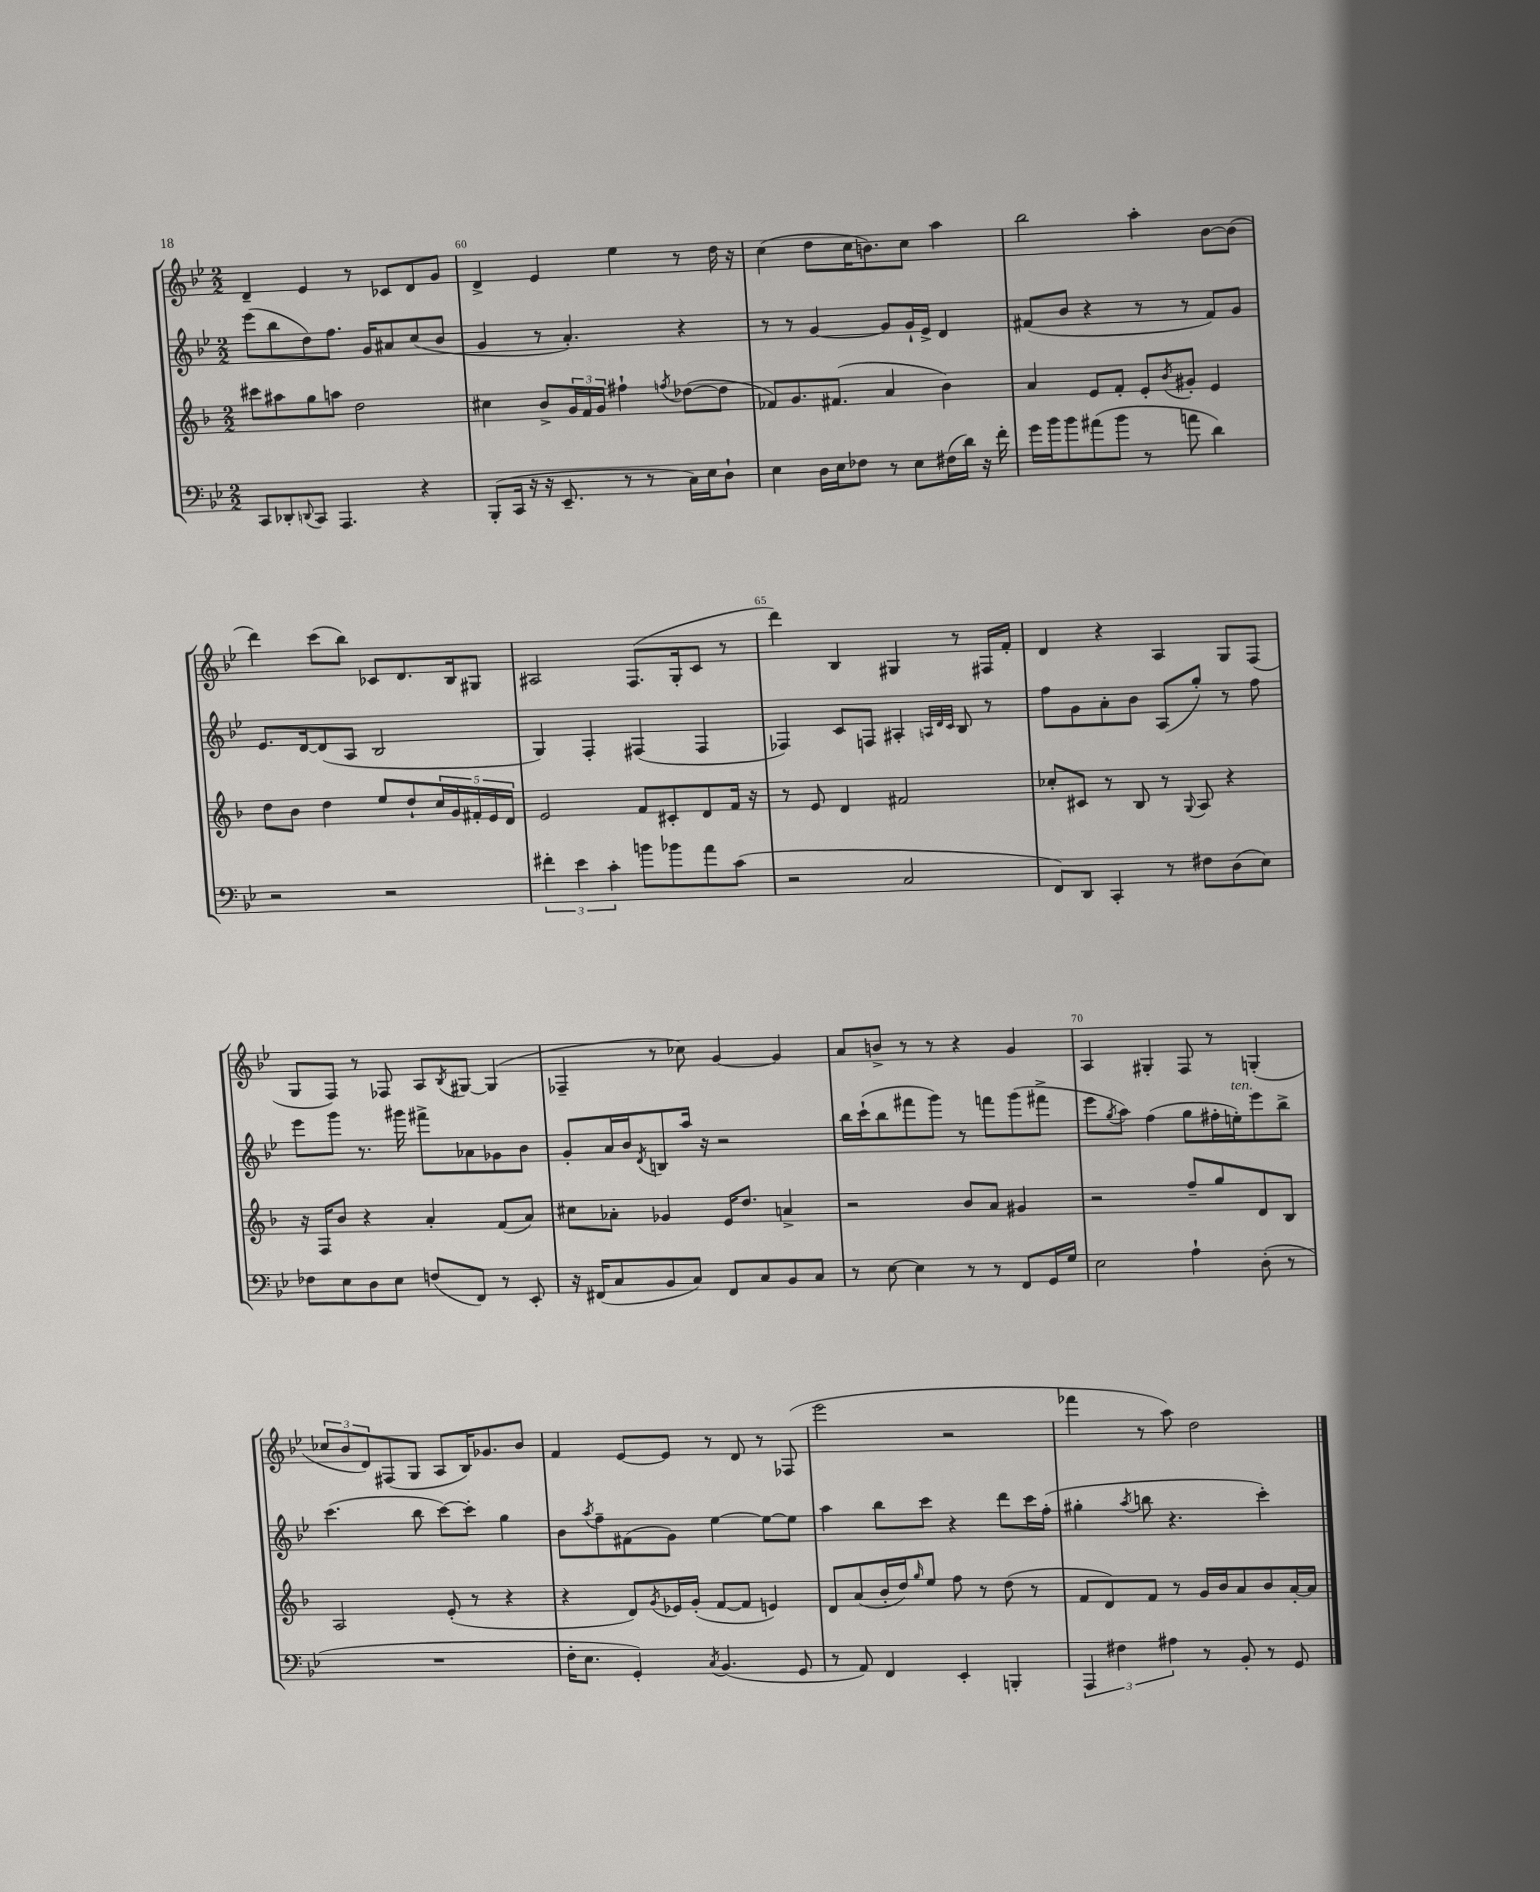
<<
\new StaffGroup <<
\new Staff = "s0" {
    \clef treble \key bes \major \numericTimeSignature \time 2/2
    d'4-- ees'4 r8 ces'8 d'8 g'8 |
    d'4-> ees'4 ees''4 r8 d''16 r16 |
    c''4( d''8 c''16 b'8.) c''8 a''4 |
    bes''2 a''4-. bes'8~ bes'8( |
    d'''4) c'''8( bes''8) ces'8 d'8. bes16 gis8 |
    ais2 f8.( g16-. c'8 r8 |
    d'''4) bes4 gis4 r8 fis16 f'16-. |
    d'4 r4 a4 g8 f8( |
    g8 f8) r8 fes8 a8 \acciaccatura { bes8 } gis8~ gis4( |
    fes4-- r8 ces''8) g'4~ g'4 |
    a'8 b'8-> r8 r8 r4 g'4 |
    a4 gis4-. f8 r8 g4-.( |
    \tuplet 3/2 { ces''8 bes'8 d'8) } fis8( g8 a8 bes16) ges'8. bes'8 |
    f'4 ees'8~ ees'8 r8 d'8 r8 fes8( |
    ees'''2 r2 |
    fes'''4 r8 a''8) d''2 \bar "|." |
}
\new Staff = "s1" {
    \clef treble \key bes \major \numericTimeSignature \time 2/2
    ees'''8( bes''8 d''8) f''8. g'16 ais'8 c''8( bes'8 |
    g'4 r8 a'4.-.) r4 |
    r8 r8 g'4~ g'8 g'16-! ees'16-> d'4 |
    fis'8( bes'8 r4 r8 r8 fis'8) g'8 |
    ees'8. d'16~ d'8( a8 bes2 |
    g4) f4-. fis4( fis4 |
    fes4) c'8 f8 ais4-. \grace { a32 d'32 c'32 } bes8 r8 |
    f''8 g'8 a'8-. bes'8 a8( g''8-.) r8 f''8 |
    ees'''8 g'''8 r8. gis'''16 fis'''8-> aes'8 ges'8 bes'8 |
    g'8-. a'16 bes'16 \acciaccatura { d'8 } b8 a''16 r16 r2 |
    bes''16 c'''16-!( bes''8 fis'''8 g'''8) r8 f'''8 g'''8( fis'''8-> |
    ees'''8 \acciaccatura { g''8 } a''8) f''4( g''8 fis''16-. e''16-.^\markup { \italic "ten." }) ees'''8 bes''8-> |
    c'''4.( bes''8 c'''8~) c'''8-. g''4 |
    bes'8 \acciaccatura { a''8 } f''8-- fis'8( g'8) ees''4~ ees''8~ ees''8 |
    a''4 bes''8 c'''8 r4 d'''8 c'''16 f''16-.( |
    gis''4-. \acciaccatura { a''8 } b''8 r4. c'''4-.) \bar "|." |
}
\new Staff = "s2" {
    \clef treble \key f \major \numericTimeSignature \time 2/2
    cis'''8 ais''8 g''8 a''8 d''2 |
    cis''4 bes'8-> \tuplet 3/2 { g'16 f'16 g'16 } fis''4-! \acciaccatura { f''8 } des''8~( des''8 |
    fes'8) g'8. fis'8.( a'4 bes'4) |
    a'4 e'8 f'8-. e'8-. \acciaccatura { bes'8 } gis'8-. e'4 |
    d''8 bes'8 d''4 e''8 d''8-! \tuplet 5/4 { c''16 g'16 fis'16-. e'16 d'16 } |
    e'2 f'8 cis'8-. d'8 f'16 r16 |
    r8 e'8 d'4 fis'2 |
    ces''8-. cis'8 r8 bes8 r8 \appoggiatura { g8 } a8 r4 |
    r16 f16 bes'8 r4 a'4-. f'8( a'8) |
    cis''8 aes'8-. ges'4 e'16 d''8. a'4-> |
    r2 bes'8 a'8 gis'4 |
    r2 f''8-- g''8 d'8 bes8 |
    a2 e'8-.( r8 r4 |
    r4 d'8) \acciaccatura { g'8 } ees'16 g'16-.( f'8~ f'8 e'4) |
    d'8 a'8( bes'16-. d''16) \grace { g''16 } e''8 f''8 r8 d''8( r8 |
    f'8 d'8) f'8 r8 g'16 bes'16 a'8 bes'8 a'16~-. a'16 \bar "|." |
}
\new Staff = "s3" {
    \clef bass \key bes \major \numericTimeSignature \time 2/2
    c,8 des,8-. \appoggiatura { d,8 } c,8 a,,4. r4 |
    bes,,8-.( c,16 r16 r16 ees,8.-- r8 r8 c16) ees16 d8-! |
    ees4 d16 ees16 fes8 r8 ees8 fis16( d'16) r16 f'16-. |
    g'16 bes'16 bes'8 ais'8( bes'8 r8 a'8 d'4) |
    r2 r2 |
    \tuplet 3/2 { fis'4-. ees'4 c'4-. } b'8 bes'8 a'8 c'8( |
    r2 c2 |
    f,8) d,8 c,4-. r8 fis8 d8( ees8) |
    fes8 ees8 d8 ees8 f8( f,8) r8 ees,8-. |
    r16 fis,16( c8 bes,8 c8) fis,8 c8 bes,8 c8 |
    r8 ees8~ ees4 r8 r8 f,8 g,16 g16 |
    ees2 a4-! d8-.( r8 |
    R1 |
    f16-. ees8. g,4-.) \acciaccatura { c8 } bes,4.( g,8 |
    r8 a,8) f,4 ees,4-. b,,4-. |
    \tuplet 3/2 { a,,4 fis4 ais4 } r8 bes,8-. r8 g,8 \bar "|." |
}
>>
>>
\layout { \context { \Score currentBarNumber = #59 \override BarNumber.break-visibility = ##(#f #t #t) barNumberVisibility = #(every-nth-bar-number-visible 5) } }
